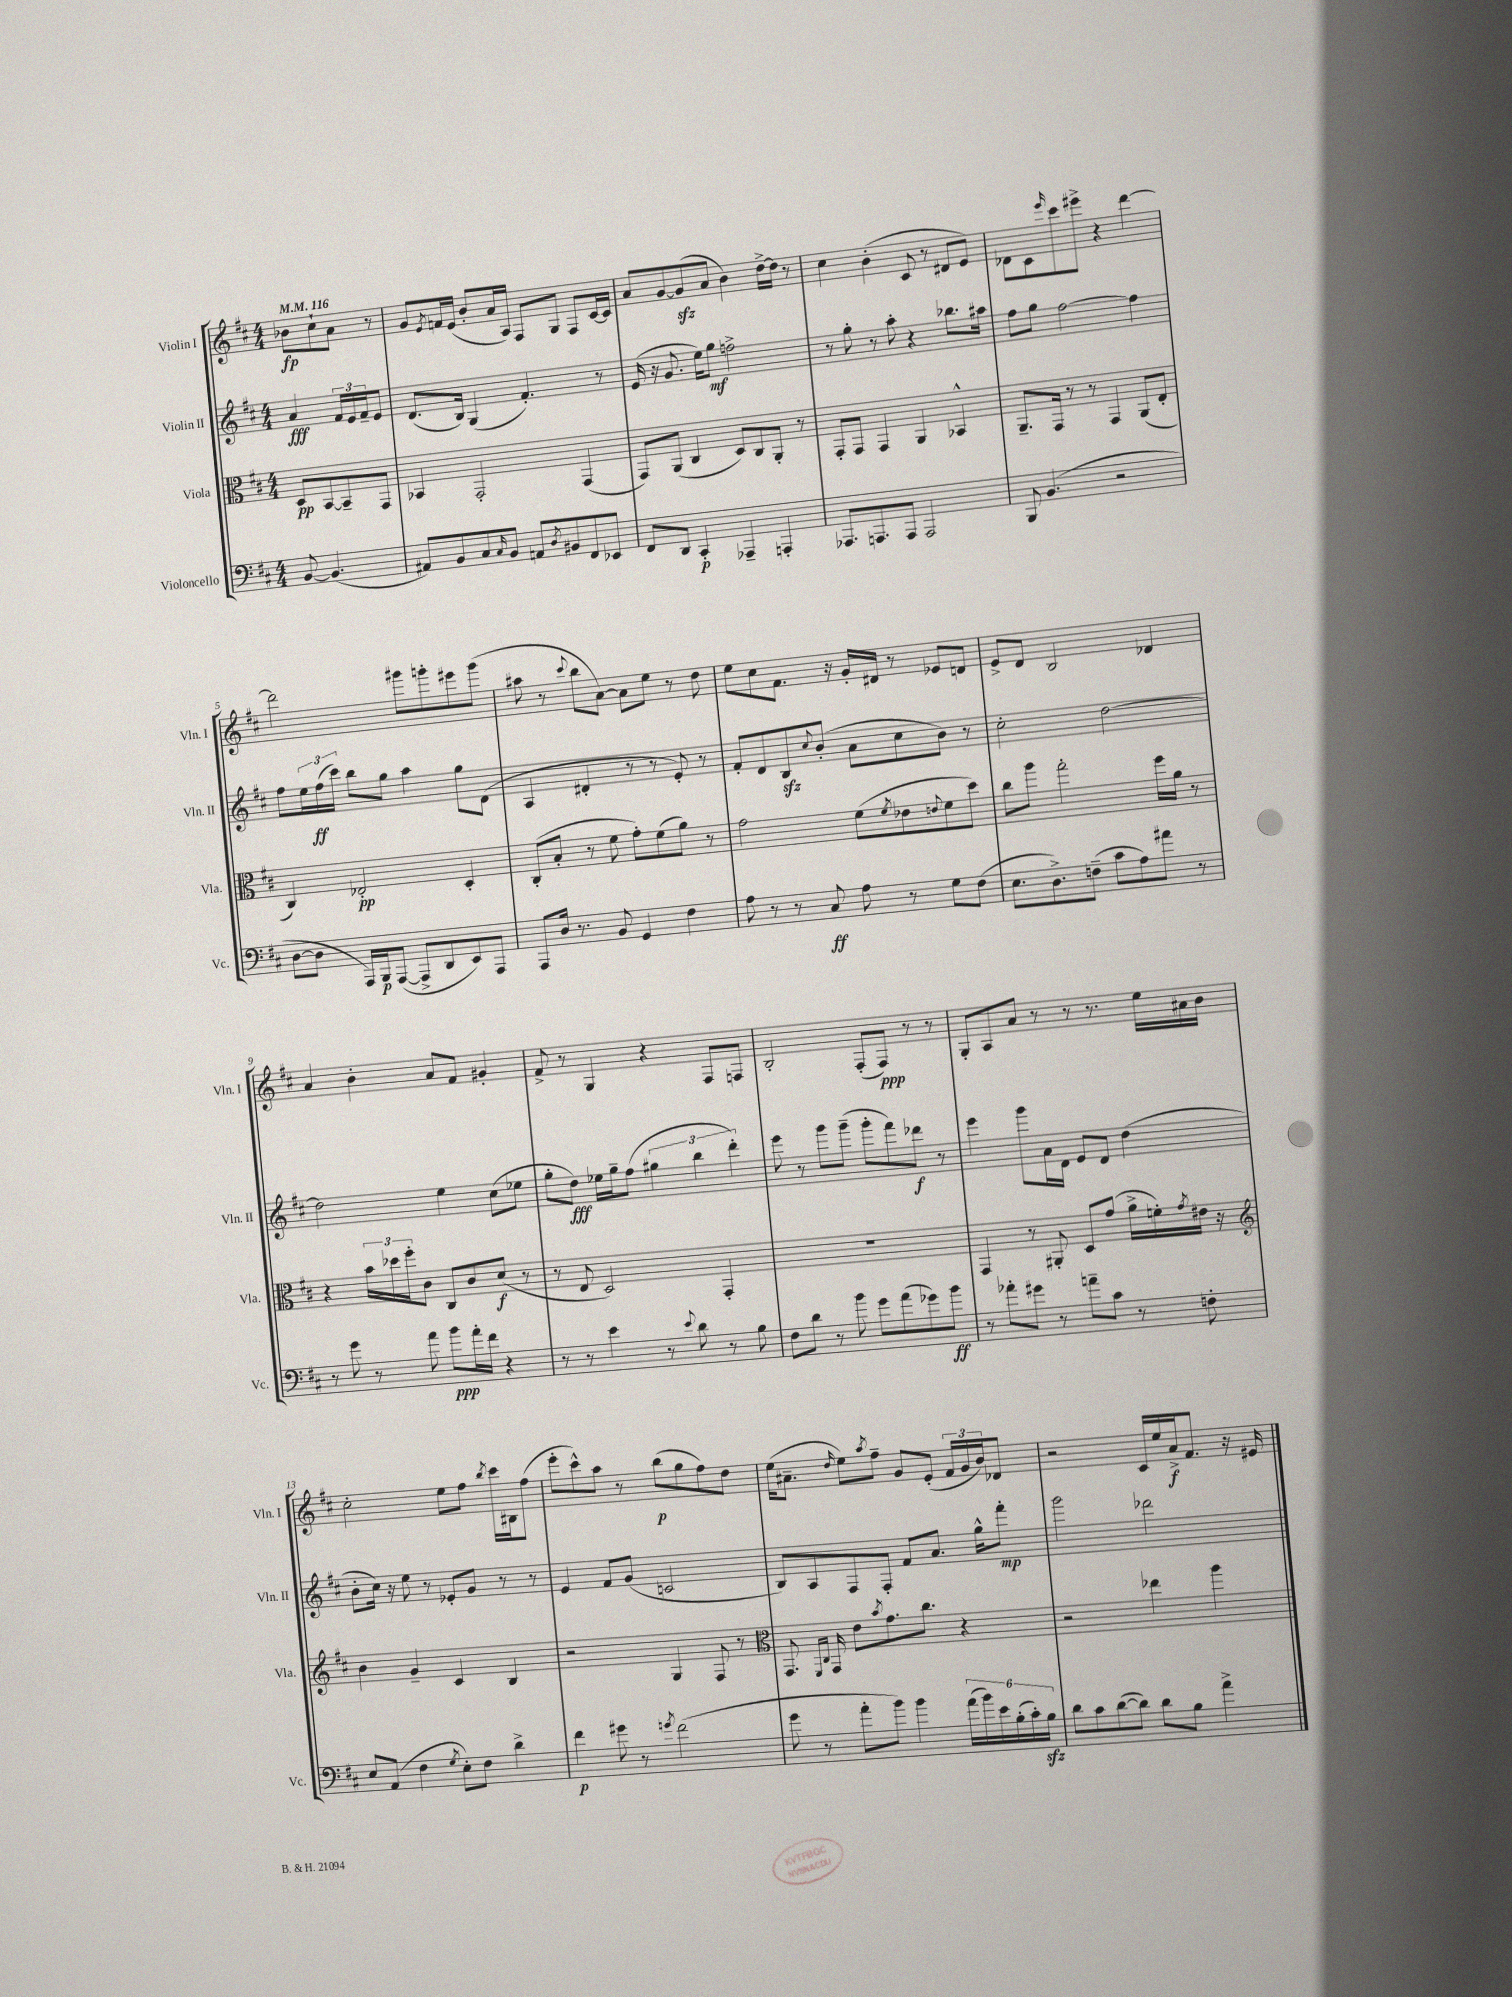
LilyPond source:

<<
\new StaffGroup <<
\new Staff = "s0" \with { instrumentName = "Violin I" shortInstrumentName = "Vln. I" } {
    \clef treble \key d \major \numericTimeSignature \time 4/4 \partial 2 \tempo 4 = 116
    bes'8\fp cis''8-! a'8 r8 |
    g'8 \acciaccatura { e'8 } f'16 e'16( b'8-. a'16 a16) fis8 g8 fis8 cis'16~ cis'16 |
    a'8 g'8~ g'8\sfz( a'8 b'4) d''16~-> d''16 r8 |
    cis''4 b'4-.( cis'8 r8 dis'8 e'8) |
    des'8 cis'8 \grace { e'''16 } cis'''8 eis'''8-> r4 d'''4~ |
    d'''2 gis'''8 g'''8-. eis'''8 g'''8( |
    ais''8 r8 \appoggiatura { cis'''8 } b''8 a'8~) a'8 e''8 r8 d''8 |
    e''8 cis''8 fis'8. r16 g'16-. dis'16 r8 ees'8 d'8 |
    e'8-> d'8 b2 des'4 |
    a'4 b'4-. a'8 fis'8 gis'4-. |
    fis'8-> r8 g4 r4 fis8 f8 |
    b2-. fis8-.( fis8\ppp) r8 r8 |
    g8-. a8 a'8 r8 r8 r8. e''16 ais'16 b'16 |
    cis''2-. e''8 fis''8 \acciaccatura { b''8 } cis'''16 bis16 fis''8( |
    e'''8-. cis'''8-^) a''8 r8 b''8\p( g''8 fis''8) d''8 |
    e''16( ais'8.-- \grace { d''16 } e''8) \acciaccatura { a''8 } fis''8-- g'8 e'8-.( \tuplet 3/2 { fis'16 g'16 b'16) } des'8 |
    r2 cis'16 e''16 a'16->\f fis'8. r16 eis'16 \bar "|." |
}
\new Staff = "s1" \with { instrumentName = "Violin II" shortInstrumentName = "Vln. II" } {
    \clef treble \key d \major \numericTimeSignature \time 4/4 \partial 2
    a'4\fff \tuplet 3/2 { fis'16 e'16 fis'16-- } e'8 |
    d'8.( b16) g4( fis'4.-.) r8 |
    e'16( r16 g'8. e''16) g''8\mf f''2-> |
    r8 g''8-. r8 a''8-. r4 bes''8. ais''16 |
    fis''8 g''8 fis''2~ fis''4 |
    fis''8 \tuplet 3/2 { e''16 fis''16\ff( cis'''16) } b''8 g''8 a''4 g''8 d'8( |
    a4 dis'4-. r8 r8 e'8-.) r8 |
    fis'8-. d'8 b8\sfz \appoggiatura { cis''8 } b'8-.( a'8 cis''8 b'8) r8 |
    cis''2-. d''2~ |
    d''2 e''4 cis''8( ees''8 |
    g''8-. d''8\fff) ees''16 g''16-- fis''8( \tuplet 3/2 { gis''4 b''4 d'''4-.) } |
    e'''8 r8 g'''8 g'''8--( g'''8-. fis'''8) des'''8\f r8 |
    e'''4 g'''8 a'16 d'16 e'8 d'8 d''4( |
    b'8-. cis''16) r16 e''8 r8 ees'8-. g'8 r8 r8 |
    e'4 fis'8 g'8( c'2 |
    b8) a8 fis8 fis8-. fis'8 a'8. g''16-^ fis'''8-.\mp |
    g'''2 des'''2 \bar "|." |
}
\new Staff = "s2" \with { instrumentName = "Viola" shortInstrumentName = "Vla." } {
    \clef alto \key d \major \numericTimeSignature \time 4/4 \partial 2
    d8\pp b,8~ b,8-- g,8 |
    bes,4 g,2-. g,4( |
    g,8) a,8( cis4 d8) cis8 a,8-. r8 |
    g,8-. g,8 g,4 a,4 bes,4-^ |
    a,8.-- g,16 r8 r8 g,4 a,8( e8-. |
    cis4) ees2-.\pp d4-. |
    cis8-.( b8-. r8 fis'8 g'8-.) fis'8( a'8) r8 |
    g'2 fis'8( \acciaccatura { fis'8 } ees'8 \appoggiatura { e'8 } fis'8 d''8) |
    cis''8 a''8 g''2-. fis''16 a'16 r8 |
    r4 \tuplet 3/2 { b'16 des''16 fis''16-. } cis'8 cis8 cis'8 d'8\f( r8 |
    r8 e8 d2) g,4-. |
    R1 |
    g,4 r8 ais,8-. d8 g'8( a'16-> f'16-.) \acciaccatura { g'8 } eis'16 r16 |
    \clef treble b'4 g'4-- cis'4 b4 |
    r2 g4 fis8 r8 |
    \clef alto g,8. \grace { fis,16 cis16 } g,16 e'8 \acciaccatura { b'8 } g'8. cis''8. r4 |
    r2 ees''4 a''4 \bar "|." |
}
\new Staff = "s3" \with { instrumentName = "Violoncello" shortInstrumentName = "Vc." } {
    \clef bass \key d \major \numericTimeSignature \time 4/4 \partial 2
    b,8~ b,4.( |
    ais,8) b,8 cis8 \grace { cis16 } b,8 a,8 \acciaccatura { d8 } bis,8 fis,8 ees,8 |
    fis,8 d,8 cis,4-.\p aes,,4-- a,,4-. |
    aes,,8. a,,8. a,,8 a,,2 |
    b,,8 b,4.( r2 |
    d8~ d8 a,,16) b,,16\p a,,8~( a,,8-> d,8 e,8) a,,8 |
    a,,8 d16 r8. b,8 g,4 fis4 |
    a8 r8 r8 cis8\ff a8 r8 g8 fis8( |
    e8. d8.->) f8--( cis'8 a8) ais'8 r8 |
    r8 g'8 r8 a'8 b'8\ppp a'16-. fis'16 r4 |
    r8 r8 e'4 r8 \appoggiatura { e'8 } d'8 r8 b8 |
    fis8 d'8 r8 b'8 g'8 a'8( ges'8) b'8\ff |
    r8 aes'8-. gis'8 r8 a'8-- cis'8 r8 f8-. |
    e8 a,8( fis4 \acciaccatura { g8 } e8-.) fis8 d'4-> |
    fis'4\p gis'8 r8 \acciaccatura { g'8 } fis'2( |
    g'8 r8 a'8-. b'8) b'4 \tuplet 6/4 { a'16( b'16) e'16 b16-.( cis'16-.) b16\sfz } |
    d'8 cis'8 d'8~( d'8) d'8 b8 a'4-> \bar "|." |
}
>>
>>
